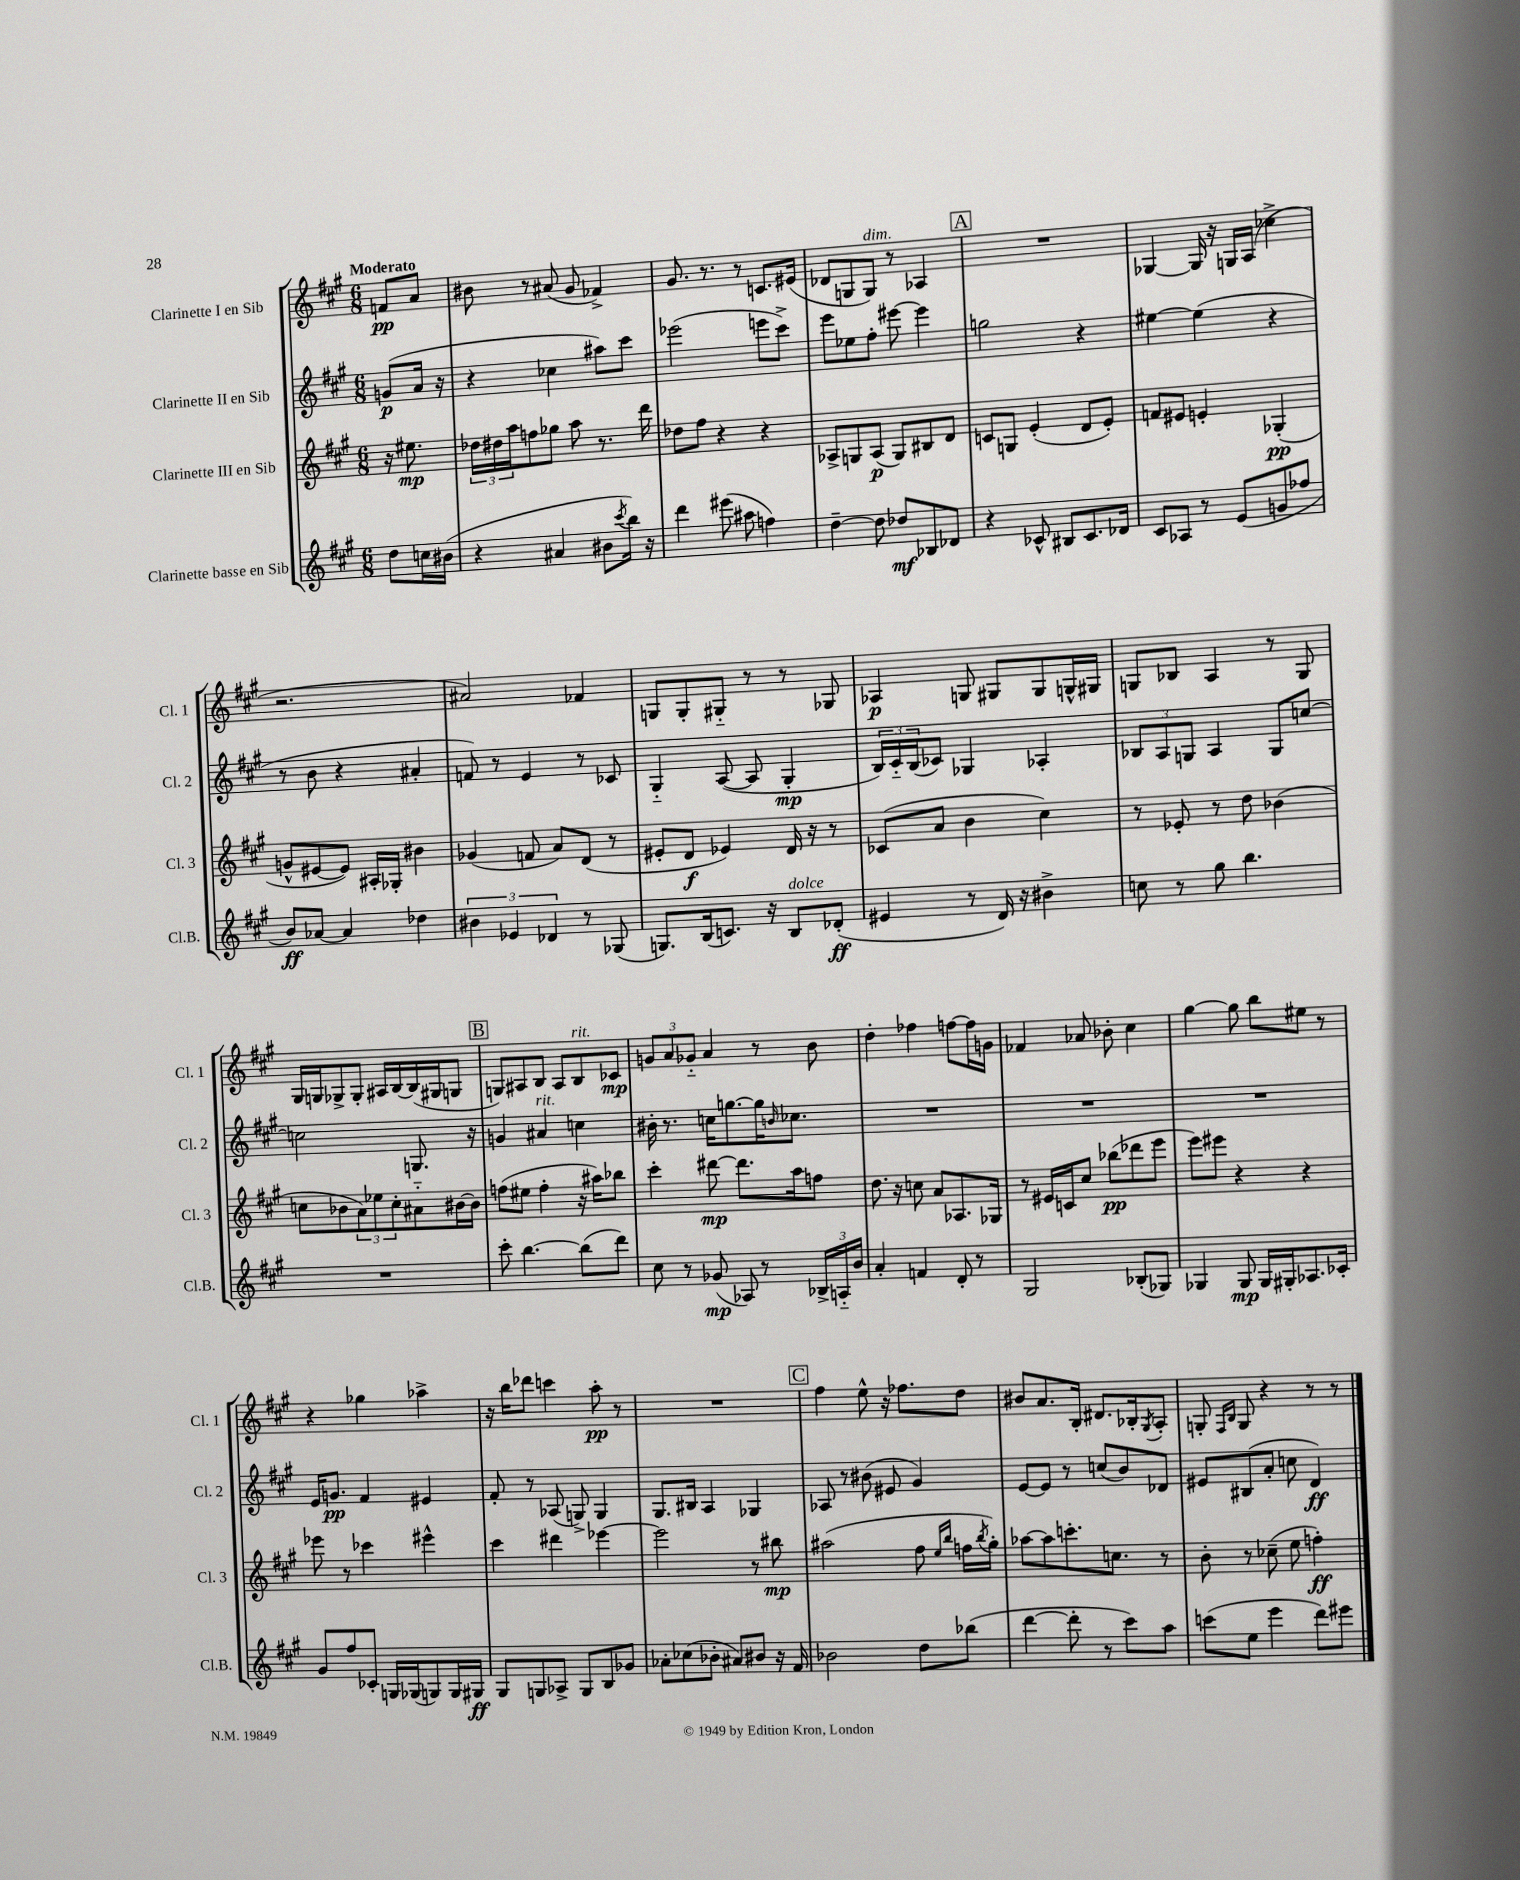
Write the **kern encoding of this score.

**kern	**kern	**kern	**kern
*staff4	*staff3	*staff2	*staff1
*clefG2	*clefG2	*clefG2	*clefG2
*k[f#c#g#]	*k[f#c#g#]	*k[f#c#g#]	*k[f#c#g#]
*M6/8	*M6/8	*M6/8	*M6/8
8dd	16r	(8g	8f
.	8.ee#	.	.
16cc	.	16a	8a
(16b#	.	16r	.
=	=	=	=
4r	24dd-	4r	8b#
.	24dd#	.	.
.	24aa	.	.
.	8ff	.	8r
4a#	8gg-	4cc-	(8a#
.	8aa	.	8g#
8b#	8.r	8aa#)	4f-^)
8qccc#	.	.	.
16bb)	.	8ccc#	.
16r	16ddd	.	.
=	=	=	=
4ddd	8dd-	(2eee-	8.g#
.	8ff#	.	.
.	.	.	8.r
(8eee#	4r	.	.
8aa#	.	.	8r
4ff)	4r	8eee	8.c
.	.	8ccc#^)	.
.	.	.	(16e#
=	=	=	=
[4dd~	8A-^	8eee	8d-
.	8G	8ee-	8G
8dd]	(8A-	8ff#'	8G)
8dd-	8G)	[8eee#	8r
8B-	8B#	4eee#]	4A-
8d-	8d	.	.
=	=	=	=
4r	8c	2gg	2.r
.	8G	.	.
8c-^^	(4e'	.	.
8B#	.	.	.
8.c-	8d	4r	.
.	8e')	.	.
16d-	.	.	.
=	=	=	=
8c#	8f	[4ee#	[4G-
8A-	8e#	.	.
8r	4e'	(4ee#]	16G-]
.	.	.	16r
(8e	.	.	16G
.	.	.	(16A
8g	(4G-'	4r	4cc-^
8ff-	.	.	.
=	=	=	=
8b)	8g^^	8r	2.r
[8a-	[8e#	8b	.
4a-]	8e#])	4r	.
.	16A#'	.	.
.	16G-'	.	.
4dd-	4b#	4a#'	.
=	=	=	=
6b#	(4g-	8f)	2a#)
.	.	8r	.
6e-	.	.	.
.	8f	4e	.
6d-	.	.	.
.	8a)	.	.
8r	(8d	8r	4f-
(8G-	8r	8c-	.
=	=	=	=
8.G)	8e#'	4G#'~	8G
.	8d	.	8G'
(16B	.	.	.
8.c)	4e-)	([8A	8G#'~
.	.	8A]	8r
16r	.	.	.
8B	16d	4G#'	8r
.	16r	.	.
(8d-'	8r	.	8G-
=	=	=	=
4e#	(8c-	24B)	4A-
.	.	24c#'~	.
.	.	(24B	.
.	8a	8c-)	.
8r	4b	4G-	8G
16d)	.	.	8G#
16r	.	.	.
4b#^	4cc#)	4A-'	8G#
.	.	.	16G^^
.	.	.	16G#
=	=	=	=
8cc	8r	12B-	8G
.	.	12A	.
8r	8e-'	.	8B-
.	.	12G	.
8gg#	8r	4A	4A
4.bb	8dd	.	.
.	(4b-	8G	8r
.	.	[8cc	8G
=	=	=	=
2.r	8cc	2cc]	16G#
.	.	.	16G
.	8b-	.	8G-^
.	12a)	.	8G-'
.	12ee-	.	.
.	.	.	16A#
.	12cc'	.	.
.	.	.	[16B
.	8a#'~	8.G	(16B]
.	.	.	16G#
.	[16b#	.	8G
.	16b#]	16r	.
=	=	=	=
8ccc#'	(8ff	4g	8G)
[4.bb	8ee#	.	8A#
.	4ff'	4a#	8B
.	.	.	8A#
(8bb]	16r	4cc	8B
.	16aa#)	.	.
8ddd)	8bb-	.	8c-
=	=	=	=
8cc#	4ccc#'	16b#'	12g
.	.	8.r	.
.	.	.	12a
8r	.	.	.
.	.	.	12g-'~
(8g-	[8ddd#	16cc	4a
.	.	[8.gg	.
8A-)	8.ddd#]	.	.
8r	.	16gg]	8r
.	.	16qqb	.
.	16aa	8.cc-	.
24B-^	8ff	.	8b
24A'~	.	.	.
24b	.	.	.
=	=	=	=
4a'	8.dd	2.r	4dd'
.	16r	.	.
4f	8cc	.	4ff-
.	8a	.	.
8d'	8.A-	.	[8ff
8r	.	.	16ff]
.	16G-	.	16g
=	=	=	=
2G#	8r	2.r	4f-
.	16e#	.	.
.	16c	.	.
.	8cc#	.	8a-
.	(8bb-	.	8b-'
(8B-'	8ddd-	.	4cc#
8G-)	8eee	.	.
=	=	=	=
4G-	8eee)	2.r	[4gg#
.	8eee#	.	.
8G-	4r	.	8gg#]
16G-	.	.	8bb
16G#'	.	.	.
8.A-	4r	.	8ee#
.	.	.	8r
16c-'	.	.	.
=	=	=	=
8g#	8eee-	16e	4r
.	.	8.g	.
8ff#	8r	.	.
8c-'	4ccc-	4f#	4gg-
16G	.	.	.
(16G-	.	.	.
8G)	4eee#^^	4e#	4aa-^
16G	.	.	.
16G#	.	.	.
=	=	=	=
8G#	4ccc#	8f#'	16r
.	.	.	16bb
8G	.	8r	8ddd-
8A-^	4ddd#	(8A-	4ccc
8G	.	8G^)	.
8B	[4eee-	4G	8aa'
8g-	.	.	8r
=	=	=	=
8a-'	2eee-]	8.G#	2.r
(8cc-	.	.	.
.	.	16B#	.
8b-'	.	4A	.
8a#)	.	.	.
8b#	8r	4G-	.
16r	8bb#	.	.
16f#	.	.	.
=	=	=	=
2b-	(2aa#	8A-	4ff#
.	.	8r	.
.	.	(8b#	8ee^^
.	.	8e#	16r
.	.	.	8.ff-
8dd	8ff#	4g#)	.
.	16qqee	.	.
.	16qqbb	.	.
(8bb-	16ff	.	8dd
.	8qbb	.	.
.	16gg#')	.	.
=	=	=	=
[4ddd	[8aa-	[8e	8b#
.	8aa-]	8e]	8.a
8ddd']	8.ccc'	8r	.
.	.	.	16B'
8r	.	(8cc	8.d#
.	8.cc	.	.
8ccc#)	.	8b)	.
.	.	.	16B-'
.	.	.	8qG#
8aa	8r	8d-	8A'
=	=	=	=
(8ccc	8b'	8e#	8G'
.	.	.	16qqF#
.	.	.	16qqB
8ee	8r	(8B#	8G
4eee	(8cc-~	8a'	4r
.	8ee	8cc	.
8ddd)	4ff')	4d)	8r
8eee#	.	.	8r
==	==	==	==
*-	*-	*-	*-
